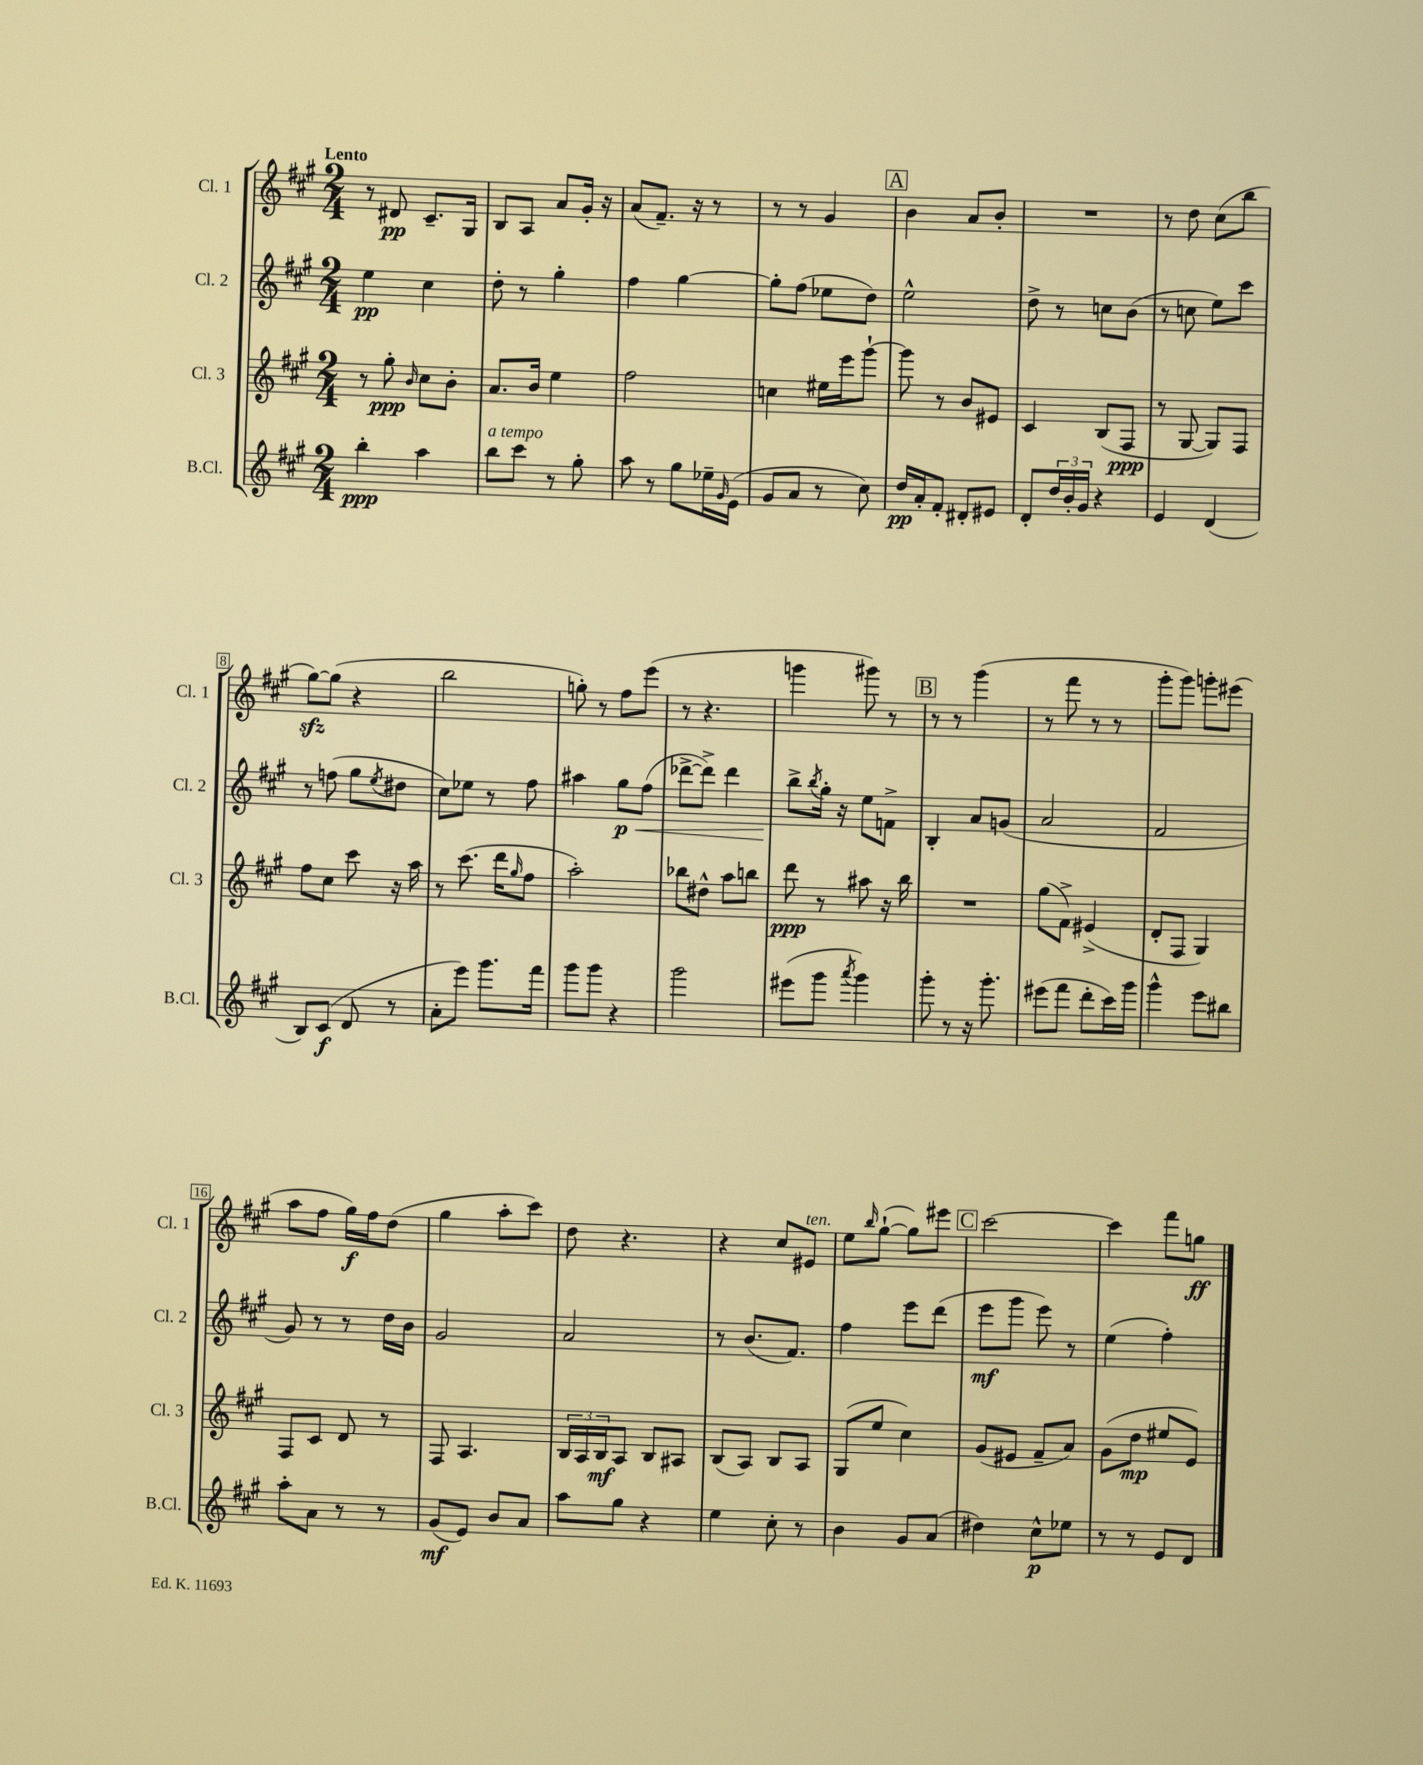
<<
\new StaffGroup <<
\new Staff = "s0" \with { instrumentName = "Cl. 1" shortInstrumentName = "Cl. 1" } {
    \clef treble \key a \major \numericTimeSignature \time 2/4 \tempo "Lento"
    r8 dis'8\pp cis'8.-- gis16 |
    b8 a8 a'8 gis'16-. r16 |
    a'8( fis'8.--) r16 r8 |
    r8 r8 gis'4 |
    \mark \markup { \box "A" } b'4 a'8 b'8-. |
    R2 |
    r8 d''8 cis''8( b''8 |
    gis''8~\sfz) gis''8( r4 |
    b''2 |
    g''8-.) r8 fis''8 e'''8( |
    r8 r4. |
    g'''4 gis'''8) r8 |
    \mark \markup { \box "B" } r8 r8 gis'''4( |
    r8 fis'''8 r8 r8 |
    gis'''8-. gis'''8) g'''8-. eis'''8( |
    a''8 fis''8 gis''16\f) fis''16 d''8( |
    gis''4 a''8-. cis'''8) |
    d''8 r4. |
    r4 cis''8 eis'8^\markup { \italic "ten." } |
    e''8 \grace { b''16 } gis''8~-!( gis''8) eis'''8 |
    \mark \markup { \box "C" } cis'''2~ |
    cis'''4 fis'''8 g''8\ff \bar "|." |
}
\new Staff = "s1" \with { instrumentName = "Cl. 2" shortInstrumentName = "Cl. 2" } {
    \clef treble \key a \major \numericTimeSignature \time 2/4
    e''4\pp cis''4 |
    d''8-. r8 gis''4-. |
    fis''4 gis''4~ |
    gis''8-. fis''8( ees''8 d''8) |
    \mark \markup { \box "A" } e''2-^ |
    d''8-> r8 c''8 b'8( |
    r8 c''8 e''8) cis'''8 |
    r8 f''8( gis''8 \acciaccatura { e''8 } dis''8 |
    cis''8) ees''8 r8 fis''8 |
    ais''4 gis''8\p\< fis''8( |
    des'''8~-> des'''8->) des'''4 |
    b''8->\! \acciaccatura { b''8 } gis''16-. r16 e''8 f'8-> |
    \mark \markup { \box "B" } b4-. a'8 g'8( |
    a'2 |
    fis'2 |
    gis'8) r8 r8 d''16 b'16 |
    gis'2 |
    a'2 |
    r8 b'8.( fis'8.) |
    fis''4 e'''8 d'''8( |
    \mark \markup { \box "C" } e'''8\mf gis'''8 e'''8) r8 |
    e''4( fis''4-.) \bar "|." |
}
\new Staff = "s2" \with { instrumentName = "Cl. 3" shortInstrumentName = "Cl. 3" } {
    \clef treble \key a \major \numericTimeSignature \time 2/4
    r8 gis''8-.\ppp \grace { b'16 } cis''8 b'8-. |
    a'8. b'16 e''4 |
    fis''2 |
    c''4 eis''16 e'''16 gis'''8~-! |
    \mark \markup { \box "A" } gis'''8 r8 b'8 eis'8 |
    cis'4 b8( fis8\ppp |
    r8 gis8~ gis8) fis8 |
    fis''8 cis''8 cis'''8 r16 a''16 |
    r8 cis'''8.( d'''16 \grace { gis''16 } fis''8 |
    a''2-.) |
    bes''8 dis''8-^ a''8 b''8 |
    d'''8\ppp r8 ais''8 r16 b''16 |
    \mark \markup { \box "B" } R2 |
    gis''8( fis'8->) eis'4->( |
    d'8-. fis8 gis4) |
    fis8 cis'8 d'8 r8 |
    fis8 a4. |
    \tuplet 3/2 { b16 a16 b16\mf } a8 b8 ais8 |
    b8( a8) b8 a8 |
    gis8( e''8 cis''4) |
    \mark \markup { \box "C" } gis'8( eis'8 fis'8-- a'8) |
    gis'8( d''8\mp eis''8 e'8) \bar "|." |
}
\new Staff = "s3" \with { instrumentName = "B.Cl." shortInstrumentName = "B.Cl." } {
    \clef treble \key a \major \numericTimeSignature \time 2/4
    b''4-.\ppp a''4 |
    b''8^\markup { \italic "a tempo" } cis'''8 r8 gis''8-. |
    a''8 r8 gis''8 ees''16-- \grace { gis'16 } e'16( |
    gis'8 a'8 r8 cis''8) |
    \mark \markup { \box "A" } d''16\pp a'16-. fis'8-. dis'8-. eis'8 |
    d'8-. \tuplet 3/2 { d''16 b'16-. gis'16 } r4 |
    e'4 d'4( |
    b8) cis'8\f( d'8 r8 |
    a'8-. e'''8) gis'''8. fis'''16 |
    gis'''8 gis'''8 r4 |
    gis'''2 |
    eis'''8( gis'''8 \acciaccatura { a'''8 } gis'''4) |
    \mark \markup { \box "B" } gis'''8-. r8 r16 gis'''8.-. |
    eis'''8( fis'''8 d'''8-. cis'''16) gis'''16 |
    gis'''4-^ e'''8 bis''8 |
    a''8-. a'8 r8 r8 |
    gis'8\mf( e'8) b'8 a'8 |
    a''8 gis''8 r4 |
    e''4 cis''8-. r8 |
    b'4 gis'8 a'8( |
    \mark \markup { \box "C" } dis''4) cis''8-^\p ees''8 |
    r8 r8 e'8 d'8 \bar "|." |
}
>>
>>
\layout { \context { \Score \override BarNumber.stencil = #(make-stencil-boxer 0.1 0.3 ly:text-interface::print) } }
